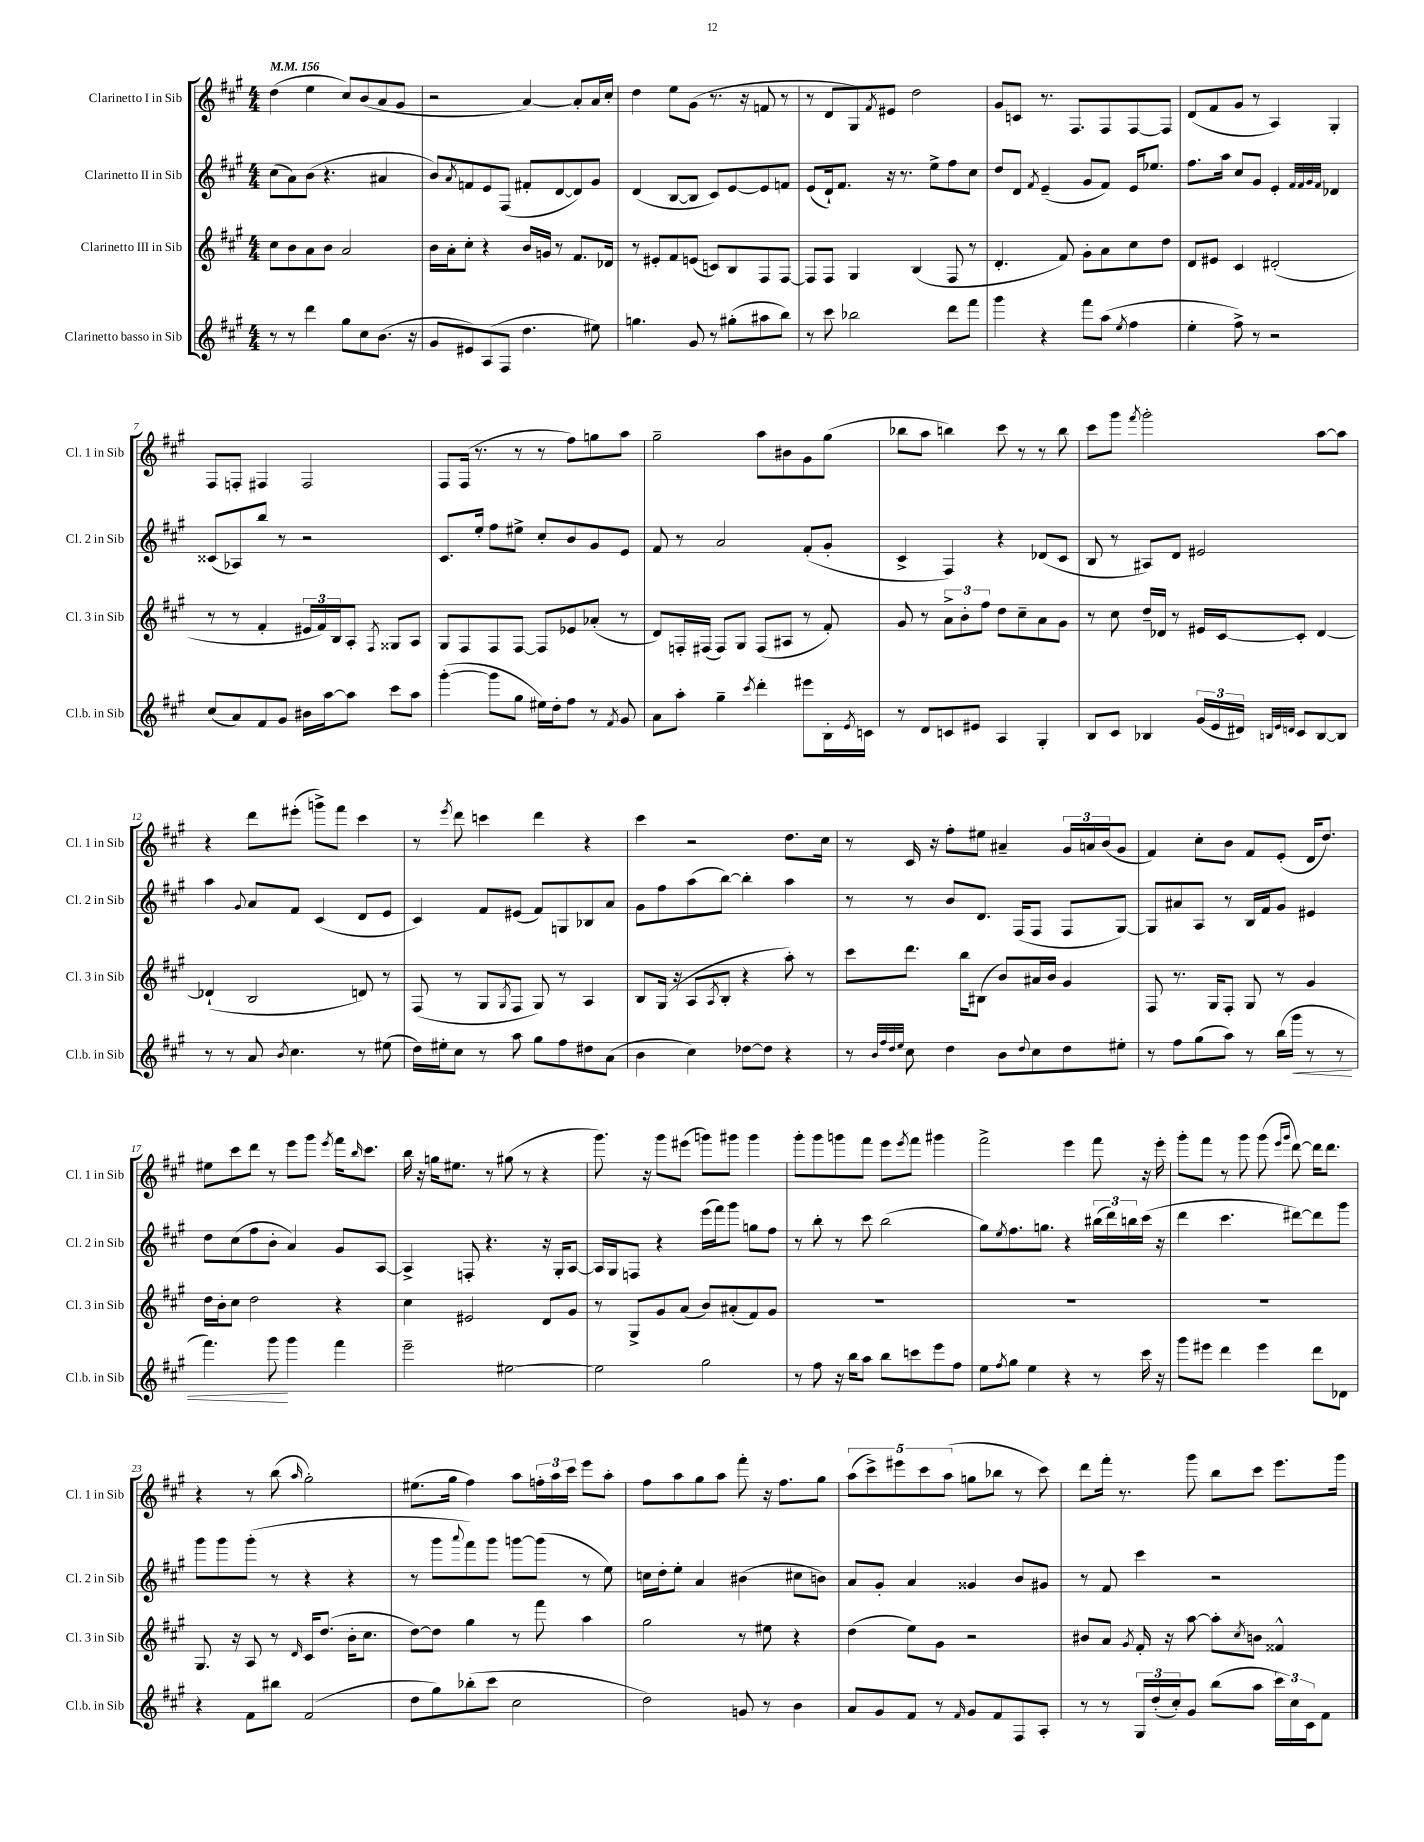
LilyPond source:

<<
\new StaffGroup <<
\new Staff = "s0" \with { instrumentName = "Clarinetto I in Sib" shortInstrumentName = "Cl. 1 in Sib" } {
    \clef treble \key a \major \numericTimeSignature \time 4/4 \tempo 4 = 156
    d''4( e''4 cis''8) b'8( a'8 gis'8 |
    r2 a'4~) a'8-. a'16 cis''16-. |
    d''4 e''8 gis'8( r8. r16 f'8 r8 |
    r8 d'8 gis8) \acciaccatura { fis'8 } eis'8 d''2 |
    gis'8 c'8 r8. fis8. fis8 fis8~ fis8 |
    d'8( fis'8 gis'8 r8 a4) gis4-. |
    fis8 f8-. fis4 fis2 |
    fis8 fis16( r8. r8 r8 fis''8) g''8 a''8 |
    gis''2-- a''8 bis'8 gis'8 gis''8( |
    bes''8 a''8 b''4) cis'''8 r8 r8 b''8 |
    cis'''8 gis'''8 \acciaccatura { fis'''8 } gis'''2-. a''8~ a''8 |
    r4 d'''8 eis'''8-.( g'''8->) fis'''8 cis'''4 |
    r8 \acciaccatura { e'''8 } d'''8 c'''4 d'''4 r4 |
    cis'''4 r2 d''8. cis''16 |
    r8 cis'16 r16 fis''8-. eis''8 ais'4-- \tuplet 3/2 { gis'16 a'16 b'16( } gis'8 |
    fis'4) cis''8-. b'8 fis'8 e'8-.( d'16 d''8.) |
    eis''8 cis'''8 d'''8 r8 e'''8 gis'''8 \acciaccatura { e'''8 } fis'''16 \grace { b''16 } cis'''8. |
    b''16 r16 g''16 eis''8. r8 gis''8( r8 r4 |
    gis'''8.) r16 gis'''8 eis'''8( g'''8) gis'''8 gis'''4 |
    gis'''8-. gis'''8 g'''8 fis'''8 e'''8 \acciaccatura { e'''8 } fis'''8 gis'''4 |
    fis'''2-> e'''4 fis'''8 r16 e'''16-. |
    gis'''8-. fis'''8 r8 gis'''8 gis'''8( \grace { e'''16 gis'''16 } d'''8~) d'''16 d'''8. |
    r4 r8 b''8( \grace { a''16 } gis''2-.) |
    eis''8.( gis''16 fis''4) a''8 \tuplet 3/2 { f''16-. a''16 cis'''16 } e'''8 a''8-. |
    fis''8 a''8 gis''8 a''8 fis'''8-. r16 fis''8. gis''8 |
    \tuplet 5/4 { a''8( cis'''8->) eis'''8 cis'''8 a''8( } g''8 bes''8 r8 cis'''8) |
    d'''8 fis'''16-. r8. gis'''8 b''8 cis'''8 e'''8. gis'''16 \bar "|." |
}
\new Staff = "s1" \with { instrumentName = "Clarinetto II in Sib" shortInstrumentName = "Cl. 2 in Sib" } {
    \clef treble \key a \major \numericTimeSignature \time 4/4
    cis''8( a'8) b'8( r4. ais'4 |
    b'8) \acciaccatura { a'8 } f'8 e'8 fis8( fis'8-. d'8~ d'8) gis'8 |
    d'4( b8~ b8 cis'8) e'8~ e'8 f'8 |
    e'8( d'16-!) fis'8. r16 r8. e''8-> fis''8 cis''8 |
    d''8 d'8 \acciaccatura { fis'8 } e'4--( gis'8 fis'8) e'16 ees''8. |
    fis''8. a''16 cis''8 gis'8 e'4-. \grace { fis'32 fis'32 gis'32 fis'32 } des'4 |
    cisis'8( aes8) b''8 r8 r2 |
    cis'8. e''16-. fis''8 eis''8-> cis''8-. b'8 gis'8 e'8 |
    fis'8 r8 a'2 fis'8-.( gis'8-. |
    cis'4-> fis4) r4 des'8( cis'8 |
    b8 r8 ais8) d'8 eis'2 |
    a''4 \appoggiatura { gis'8 } a'8 fis'8 cis'4( d'8 e'8 |
    cis'4) fis'8 eis'8( fis'8) g8 bes8 a'8 |
    gis'8 fis''8 a''8( b''8~) b''4-. a''4 |
    r8 r8 b'8 d'8. fis16( fis8 fis8 gis8~) |
    gis8 ais'8 a8 r8 b16 fis'16 gis'8 eis'4 |
    d''8 cis''8( fis''8 b'8-. a'4) gis'8 a8~ |
    a4-> f8-. r4. r16 gis16-. a8~ |
    a16 gis16 f8 r4 e'''16( fis'''16) gis'''8 g''8 fis''8 |
    r8 b''8-. r8 cis'''8 b''2( |
    gis''8) \acciaccatura { e''8 } fis''8. g''8. r4 \tuplet 3/2 { bis''16( d'''16) b''16 } cis'''16( r16 |
    d'''4 cis'''4. dis'''8~) dis'''8 gis'''8 |
    gis'''8 gis'''8 gis'''8-.( r8 r4 r4 |
    r8 gis'''8 \appoggiatura { a'''8 } fis'''8) gis'''8 g'''8~ g'''8( r8 e''8) |
    c''16 d''16-. e''8-. a'4 bis'4( cis''8 b'8) |
    a'8 gis'8-. a'4 gisis'4 b'8 gis'8 |
    r8 fis'8 cis'''4 r2 \bar "|." |
}
\new Staff = "s2" \with { instrumentName = "Clarinetto III in Sib" shortInstrumentName = "Cl. 3 in Sib" } {
    \clef treble \key a \major \numericTimeSignature \time 4/4
    cis''8 b'8 a'8 b'8 a'2 |
    b'16 a'16-. cis''8-. r4 b'16 g'16 r8 fis'8. des'16 |
    r8 eis'8-. fis'8 e'8( c'8) b8 fis8 fis8~ |
    fis8 fis8 gis4 b4( fis8 r8 |
    d'4.-. fis'8) gis'8-. a'8 cis''8 d''8 |
    d'8 eis'8 cis'4 dis'2-.( |
    r8 r8 fis'4-. \tuplet 3/2 { eis'16 fis'16) b16 } a8-. \acciaccatura { fis8 } gisis8 a8 |
    gis8 fis8 fis8 fis8~ fis8 ees'8 aes'8-.( r8 |
    d'8) f16-. fis16( fis8) gis8 fis8( ais8 r8 fis'8-.) |
    gis'8 r8 \tuplet 3/2 { a'8-> b'8-. fis''8 } d''8 cis''8-- a'8 gis'8 |
    r8 cis''8 d''16-- des'16 r8 eis'16 cis'16~ cis'8-. des'4~ |
    des'4-!( b2 d'8) r8 |
    fis8( r8 gis8 \acciaccatura { gis8 } fis8 gis8) r8 a4 |
    b8 gis16( r16 a8 \acciaccatura { a8 } b8-. r4 a''8-.) r8 |
    cis'''8 d'''8. b''16 bis8( b'8) ais'16 b'16 gis'4 |
    fis8 r8. gis16 fis8-. gis8 r8 gis'4 |
    d''16 b'16-. cis''8 d''2 r4 |
    cis''4 eis'2 d'8 gis'8 |
    r8 gis8-> gis'8 a'8( b'8) ais'8-.( fis'8) gis'8 |
    R1 |
    R1 |
    R1 |
    gis8. r16 a8 r8 \grace { d'16 } cis'16 d''8.( b'16-. cis''8. |
    d''8~) d''8 gis''4 r8 fis'''8 a''4 |
    gis''2 r8 eis''8 r4 |
    d''4( e''8) gis'8 r2 |
    bis'8 a'8 \acciaccatura { gis'8 } fis'16-. r16 a''8~ a''8-. \acciaccatura { cis''8 } b'8 fisis'4-^ \bar "|." |
}
\new Staff = "s3" \with { instrumentName = "Clarinetto basso in Sib" shortInstrumentName = "Cl.b. in Sib" } {
    \clef treble \key a \major \numericTimeSignature \time 4/4
    r8 r8 d'''4 gis''8 cis''8 b'8.( r16 |
    gis'8 eis'8) a8( fis8 d''4. eis''8) |
    g''4. gis'8 r8 gis''8-.( ais''8 b''8) |
    r8 cis'''8 bes''2 d'''8 fis'''8 |
    gis'''4 r4 fis'''8 a''8( \acciaccatura { e''8 } fis''4 |
    e''4-. fis''8->) r8 r2 |
    cis''8( a'8) fis'8 gis'8 bis'16 a''16~ a''8 cis'''8 a''8 |
    gis'''4~-.( gis'''8 gis''8 eis''16) d''16-. fis''8 r8 \acciaccatura { fis'8 } gis'8 |
    a'8 a''8-. gis''4-- \acciaccatura { cis'''8 } d'''4-. eis'''8 b16-. \acciaccatura { e'8 } c'16 |
    r8 d'8 c'8 eis'8 a4 gis4-. |
    b8 cis'8 bes4 \tuplet 3/2 { gis'16( e'16 dis'16) } \grace { b32 e'32 d'32 } cis'8 b8~ b8 |
    r8 r8 a'8 \acciaccatura { b'8 } cis''4. r8 eis''8( |
    d''16) eis''16-. cis''8 r8 a''8 gis''8 fis''8 dis''8 a'8( |
    b'4 cis''4) des''8~ des''8 r4 |
    r8 \grace { b'32 fis''32 d''32 e''32 } cis''8 d''4 b'8 \appoggiatura { d''8 } cis''8 d''8 eis''8-. |
    r8 fis''8 gis''8( a''8) r8 b''16( gis'''16\< r8 r8 |
    fis'''4.) gis'''8\! gis'''4 fis'''4 |
    e'''2-- eis''2~ |
    eis''2 gis''2 |
    r8 fis''8 r16 b''16 a''8 b''8 c'''8 e'''8 fis''8 |
    e''8 \acciaccatura { fis''8 } gis''8 e''4 r4 r8 cis'''16 r16 |
    gis'''8 eis'''8 d'''4 eis'''4 d'''8 des'8 |
    r4 fis'8 bis''8 fis'2( |
    d''8 gis''8) bes''8-.( cis'''8 cis''2 |
    d''2) g'8 r8 b'4 |
    a'8 gis'8 fis'8 r8 \grace { fis'16 } gis'8 fis'8 fis8 a8-. |
    r8 r8 \tuplet 3/2 { gis16 d''16-.( cis''16-.) } gis'8 b''8( a''8 \tuplet 3/2 { cis'''16) cis''16 cis'16 } fis'8 \bar "|." |
}
>>
>>
